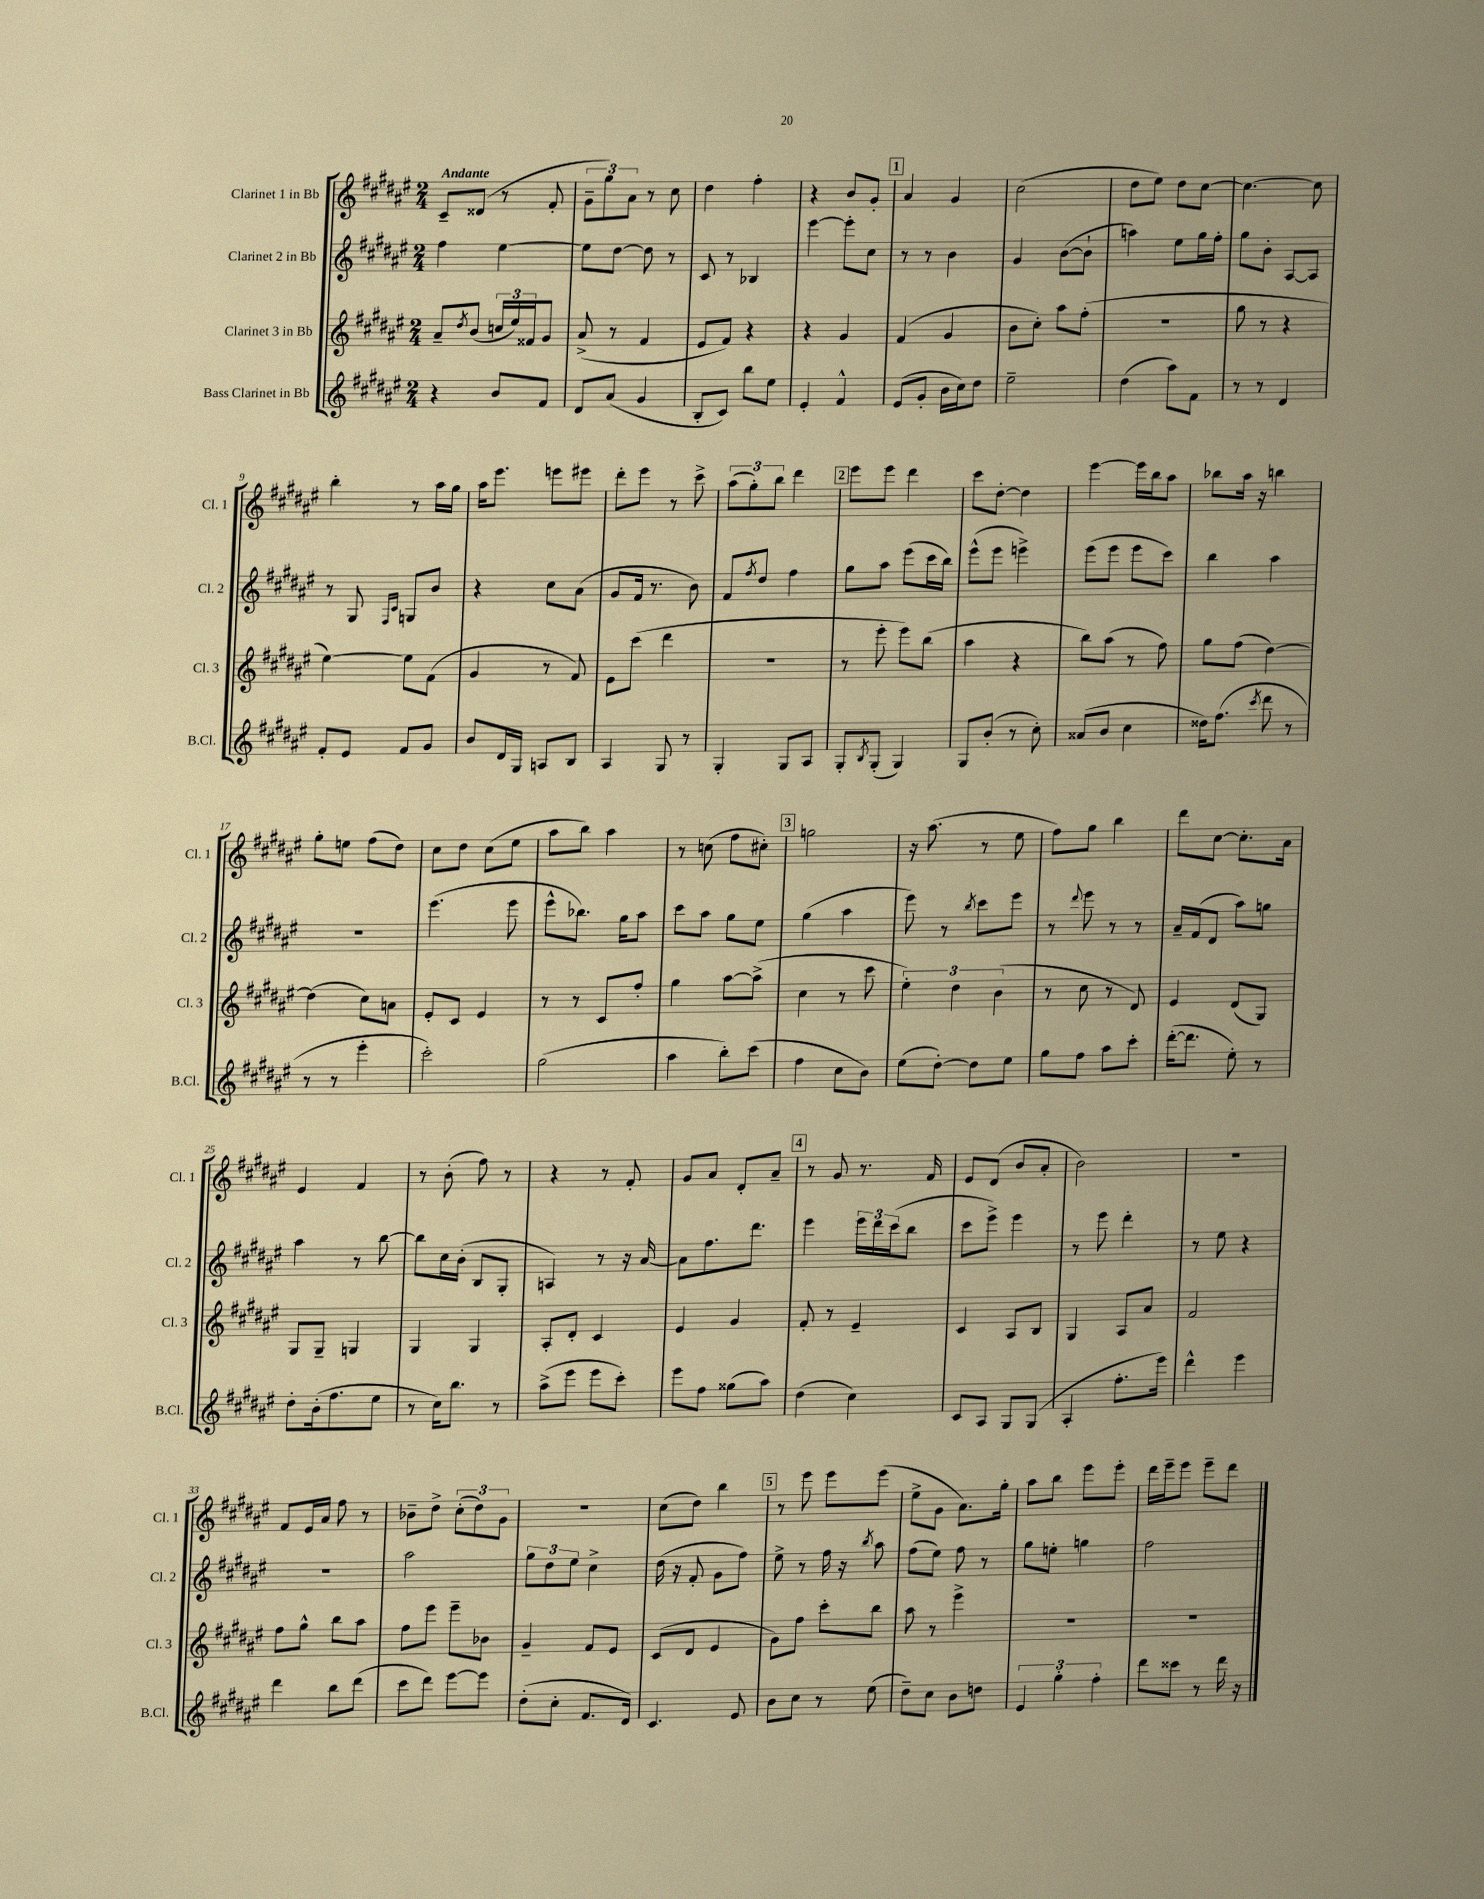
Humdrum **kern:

**kern	**kern	**kern	**kern
*staff4	*staff3	*staff2	*staff1
*clefG2	*clefG2	*clefG2	*clefG2
*k[f#c#g#d#a#e#]	*k[f#c#g#d#a#e#]	*k[f#c#g#d#a#e#]	*k[f#c#g#d#a#e#]
*M2/4	*M2/4	*M2/4	*M2/4
4r	8a#~	4ff#	8c#~
.	8qdd#	.	.
.	(8b	.	(8d##
8b	24cc	[4ee#	8r
.	24ee#)	.	.
.	24f##	.	.
8f#	8g#	.	8f#'
=	=	=	=
8d#	(8a#^	8ee#]	12g#~
.	.	.	12gg#)
(8a#	8r	[8dd#	.
.	.	.	12a#
4g#	4f#	8dd#]	8r
.	.	8r	8cc#
=	=	=	=
8B'	8e#	8c#	4dd#
8c#)	8f#)	8r	.
8bb	4r	4B-	4ff#'
8ee#	.	.	.
=	=	=	=
4e#'	4r	[4eee#	4r
4f#^^	4g#	8eee#']	8b
.	.	8cc#	8g#'
=	=	=	=
(8e#	(4f#	8r	4a#
8g#'	.	8r	.
16b	4g#	4b	4g#
16cc#)	.	.	.
8dd#	.	.	.
=	=	=	=
2ee#~	8b	4g#	(2cc#
.	8cc#')	.	.
.	8aa#	([8b	.
.	(8ff#'	8b`]	.
=	=	=	=
(4dd#	2r	4aa)	8dd#
.	.	.	8ee#)
8aa#)	.	8ee#	8dd#
8f#	.	16gg#	[8cc#
.	.	16ff#'	.
=	=	=	=
8r	8gg#	8gg#	4.cc#_
8r	8r	8b'	.
4d#	4r	[8A#	.
.	.	8A#]	8cc#]
=	=	=	=
8f#'	[4ee#)	8r	4bb'
8e#	.	8G#	.
.	.	16qqF#	.
.	.	16qqc#	.
8f#	8ee#]	8G	8r
8g#	(8f#	8b	16aa#
.	.	.	16gg#
=	=	=	=
8b	4g#	4r	16aa#
.	.	.	8.eee#
16d#	.	.	.
16G#	.	.	.
8A	8r	8cc#	8eee
8B	8f#)	(8a#	8eee#
=	=	=	=
4A#	8e#	8g#	8ddd#'
.	(8ccc#	16f#	8eee#
.	.	8.r	.
8G#	4ddd#	.	8r
8r	.	8b)	8ccc#^
=	=	=	=
4G#'	2r	8f#	(12aa#
.	.	.	12gg#')
.	.	8qff#	.
.	.	8dd#	.
.	.	.	12bb
8G#	.	4ff#	4ddd#
8A#	.	.	.
=	=	=	=
8G#'	8r	8gg#	8eee#
8qB	.	.	.
(8G#'	8eee#'	8aa#	8eee#
4G#)	8eee#)	(8eee#	4ddd#
.	(8bb	16ccc#	.
.	.	16bb)	.
=	=	=	=
8G#	4aa#	(8eee#^^	8ccc#
(8b'	.	8eee#	[8dd#'
8r	4r	4eee^)	4dd#]
8cc#')	.	.	.
=	=	=	=
(8a##	8bb)	(8eee#	[4eee#
8b	(8aa#	8eee#	.
4cc#	8r	8eee#	16eee#]
.	.	.	16bb
.	8ff#)	8ccc#)	8aa#
=	=	=	=
16dd##)	8gg#	4bb	8bb-
(8.ff#	.	.	.
.	(8ff#	.	16aa#
.	.	.	16r
8qccc#	.	.	.
8ddd#	[4dd#)	4aa#	4bb
8r	.	.	.
=	=	=	=
8r	(4dd#]	2r	8gg#'
8r	.	.	8ee
4eee#'	8cc#)	.	(8ff#
.	8a	.	8dd#)
=	=	=	=
2ccc#')	8e#'	(4.eee#	8cc#
.	8c#	.	8dd#
.	4e#	.	(8cc#
.	.	8eee#	8ee#
=	=	=	=
(2gg#	8r	8eee#^^	8aa#
.	8r	8.bb-)	8bb)
.	8c#	.	4aa#
.	.	16gg#	.
.	8ff#'	8aa#	.
=	=	=	=
4aa#	4gg#	8ccc#	8r
.	.	8aa#	(8cc
8bb')	[8aa#	8gg#	8ff#
(8ccc#	(8aa#^]	8ee#	8cc#')
=	=	=	=
4ff#	4cc#	(4gg#	2gg
8cc#	8r	4aa#	.
8b)	8ccc#	.	.
=	=	=	=
(8ee#	6ee#')	8eee#)	16r
.	.	.	(8.aa#
[8dd#')	.	8r	.
.	6dd#	.	.
.	.	8qbb	.
8dd#]	.	8ccc#	8r
.	(6b	.	.
8ee#	.	8eee#	8ee#
=	=	=	=
8gg#	8r	8r	8ff#)
.	.	8qqddd#	.
8ff#	8cc#	8eee#	8gg#
8aa#	8r	8r	4bb
8ccc#'	8d#)	8r	.
=	=	=	=
([16ddd#'	4e#	16a#~	8ddd#
8.ddd#]	.	(16f#	.
.	.	8d#	[8cc#
8ee#')	(8d#	8aa#)	8.cc#']
8r	8G#)	8gg	.
.	.	.	16a#
=	=	=	=
8dd#'	8G#	4aa#	4e#
(16b'	8G#~	.	.
8.ff#	.	.	.
.	4G	8r	4f#
8ee#	.	[8bb	.
=	=	=	=
8r	4G#	8bb]	8r
16cc#)	.	16cc#	(8b'
8.bb	.	(16b'	.
.	4G#	8B	8ff#)
8r	.	8G#'	8r
=	=	=	=
(8aa#^	8A#'	4A)	4r
8eee#	8d#'	.	.
8eee#	4c#	8r	8r
8ccc#')	.	16r	8f#'
.	.	[16a#	.
=	=	=	=
8eee#	4e#	8a#]	8g#
8ff#	.	8.ff#	8a#
(8gg##	4g#	.	8d#'
.	.	8.ddd#	.
8aa#)	.	.	8a#~
=	=	=	=
(4dd#	8f#'	4eee#	8r
.	8r	.	8g#
4cc#)	4e#~	24eee#	8.r
.	.	24ddd#	.
.	.	(24ccc#	.
.	.	8bb	.
.	.	.	16f#
=	=	=	=
8c#	4c#	8ccc#	8e#
8A#	.	8eee#^)	(8d#
8G#	8A#	4eee#	8b
(8G#	8B	.	8a#'
=	=	=	=
4A#'	4G#	8r	2b)
.	.	8eee#	.
8.ff#'	8A#	4ddd#'	.
.	8a#	.	.
16eee#)	.	.	.
=	=	=	=
4ddd#^^	2f#	8r	2r
.	.	8ee#	.
4eee#	.	4r	.
=	=	=	=
4ddd#	8ff#	2r	8f#
.	8gg#^^	.	16e#
.	.	.	16a#
8bb	8bb	.	8ff#
(8ddd#	8aa#	.	8r
=	=	=	=
8ccc#	8ff#	2aa#	8b-~
8ddd#)	8eee#	.	8dd#^
[8eee#	8eee#~	.	(12cc#'
.	.	.	12dd#)
8eee#]	8b-	.	.
.	.	.	12g#
=	=	=	=
(8dd#'	4g#~	12gg#	2r
.	.	12dd#	.
8cc#'	.	.	.
.	.	12ee#	.
8.f#	8f#	4cc#^	.
.	8e#	.	.
16d#)	.	.	.
=	=	=	=
4.c#	(8c#	(16dd#	(8cc#
.	.	16r	.
.	8d#	8f#'	8dd#)
.	4e#	8g#	4bb
8e#	.	8ff#)	.
=	=	=	=
8b	8g#)	8ee#^	8r
8cc#	8ff#	8r	8eee#
8r	8ccc#'	16ff#	8eee#
.	.	16r	.
.	.	8qbb	.
(8ee#	8bb	8aa#	(8eee#
=	=	=	=
8dd#~)	8aa#	(8ff#	8ee#^
8cc#	8r	8ee#)	8g#
8b	4eee#^	8ff#	8.a#)
8dd	.	8r	.
.	.	.	16gg#'
=	=	=	=
6e#	2r	8gg#	8aa#
.	.	8ee'	8bb
6gg#'	.	.	.
.	.	4gg	8eee#
6ff#'	.	.	.
.	.	.	8eee#'
=	=	=	=
8ddd#	2r	2ff#	16ddd#
.	.	.	16eee#~
8ccc##	.	.	8eee#
8r	.	.	8eee#~
16ddd#	.	.	8ddd#
16r	.	.	.
==	==	==	==
*-	*-	*-	*-
